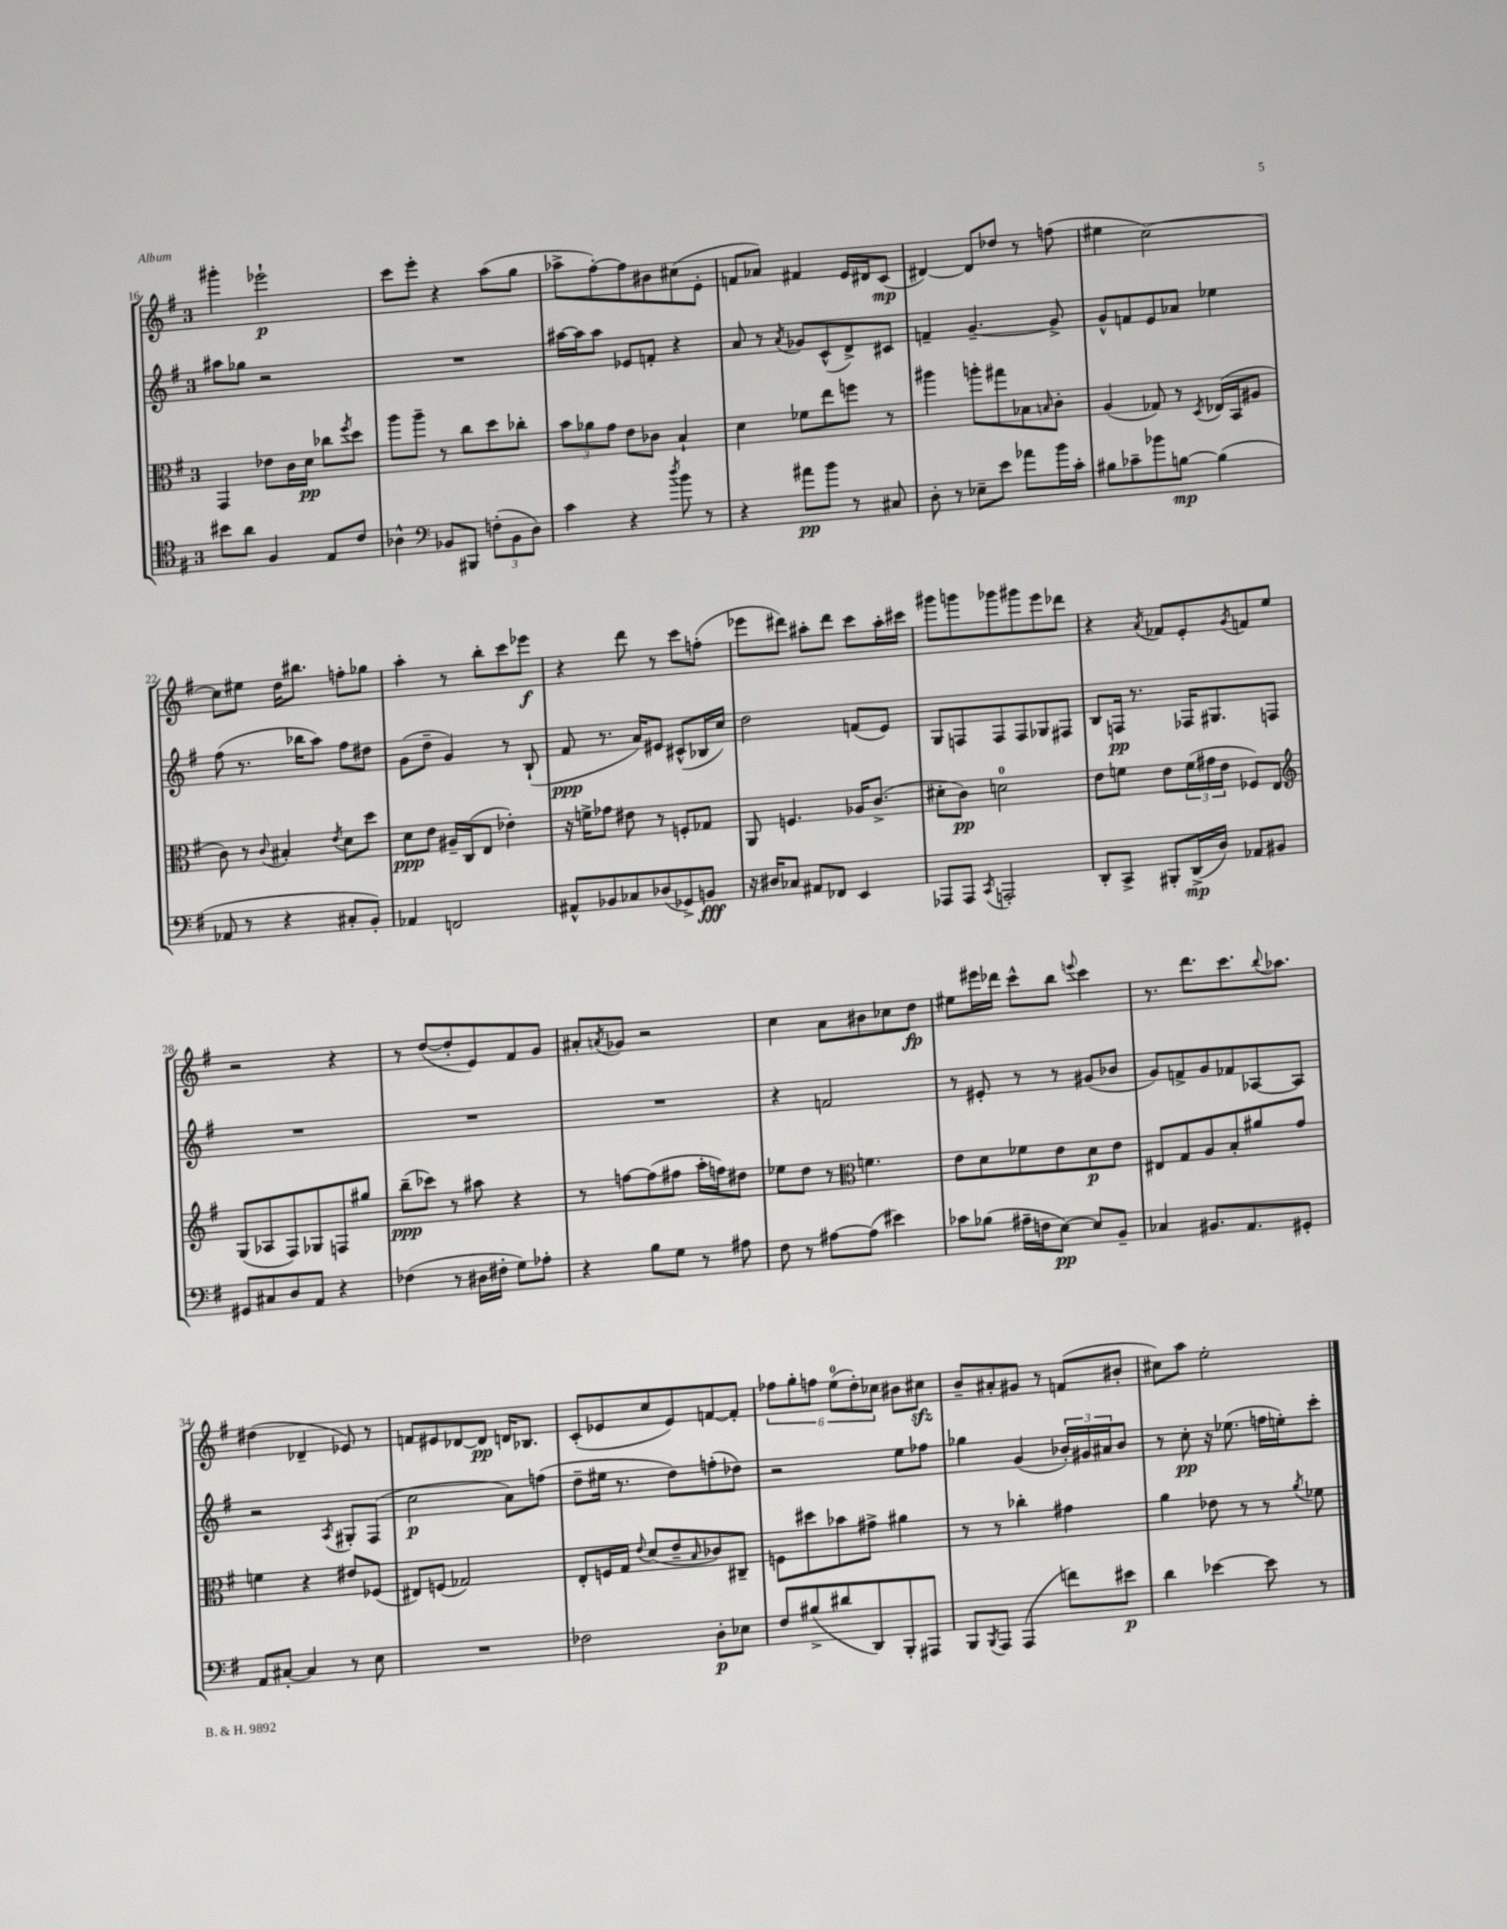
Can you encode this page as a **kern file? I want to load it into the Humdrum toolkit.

**kern	**kern	**kern	**kern
*staff4	*staff3	*staff2	*staff1
*clefC4	*clefC3	*clefG2	*clefG2
*k[f#]	*k[f#]	*k[f#]	*k[f#]
*M3/4	*M3/4	*M3/4	*M3/4
8b#	4GG	8aa#	4ggg#'
8a	.	8gg-	.
4F#	8e-	2r	2eee-`
.	16c	.	.
.	16d	.	.
8E	8cc-	.	.
.	8qff#	.	.
8c	8dd	.	.
=	=	=	=
4A-^^	8aa	2.r	8ccc
.	8aa~	.	8eee'
*clefF4	*	*	*
8BB-	8r	.	4r
8BBB#	8cc	.	.
(12F'	8dd	.	(8aa
12BB-	.	.	.
.	8cc-'	.	8gg
12D)	.	.	.
=	=	=	=
4c	12b	[16aa#	8aa-^
.	.	16aa#]	.
.	12a-	.	.
.	.	8aa#	[8ff#')
.	12g	.	.
4r	8e	8e-	8ff#]
.	8c-	8f'	8b#
8qdd	.	.	.
8b	4B`	4r	(8cc#
8r	.	.	8e'
=	=	=	=
4r	4d	8a	8f
.	.	8r	8a-)
.	.	8qa	.
8a#	8f-	8g-	4f#
8b	8ee	(8c^^	.
8r	8ff	8d^)	16e
.	.	.	16d#
8C#	8r	8c#	(8c
=	=	=	=
8D'	4aa#	4f~	[4d#)
8r	.	.	.
8E-~	8aa'	[4.g~	8d#]
8e	8gg#	.	8dd-
8a-	8B-	.	8r
.	16qqB	.	.
16b	8c'	8g^]	(8ff
16c'	.	.	.
=	=	=	=
8B#	(4A	8g^^	4ee#
8c-~	.	8f	.
8b-	8G-)	8e	[2cc)
[8B	8r	8a-	.
.	8qD	.	.
(4B]	(16E-	4ee-	.
.	16BB	.	.
.	8A#	.	.
=	=	=	=
8AA-	8c)	(8ff#	8cc]
8r	8r	8.r	8ee#
.	8qqc	.	.
4r	4B#'	.	16dd
.	.	16bb-	8.bb#
.	.	8aa)	.
.	8qe	.	.
8C#'	8d	8ff#	8ff'
8BB')	8dd	8dd#	8gg-
=	=	=	=
4AA-	8d	(8g	4aa'
.	8e	8dd~	.
2FF	16A#~	4g)	8r
.	(16C	.	.
.	8E	.	8bb'
.	4e-')	8r	8ccc
.	.	(8B`	8eee-
=	=	=	=
8AA#^^	16r	8f#	4r
.	16f^	.	.
8BB-	8g-	8.r	.
8C-	8e#	.	8ddd
.	.	16a)	.
(8D-	8r	8e#	8r
8GG-^)	8F'	(8c#^^	8ccc
8BB	8G-	16B-	(8ff'
.	.	16cc)	.
=	=	=	=
16r	8AA	2dd	8eee-
16D#	.	.	.
8C-	4.F	.	8ddd#)
8AA#	.	.	8aa#'
8FF-	.	.	8ddd#
4EE	16A-	(8f	8ccc
.	(8.c^	.	.
.	.	8e)	16aa#'
.	.	.	16ccc#
=	=	=	=
8AAA-	8d#'	8G	8ggg#
8AAA-	8c)	8F	8ggg
8qCC	.	.	.
2AAA'	2d	8F	8ggg-
.	.	8F	8ggg#
.	.	8G-	8eee
.	.	8F#	8ddd-
=	=	=	=
8DD'	8e	8B	4r
8CC^	8f	16F	.
.	.	8.r	.
.	.	.	8qa
8BBB#'	8e	.	8f-
(16DD^	(24f	16F-	8e'
.	24g#	.	.
16D)	.	8.G#	.
.	24e	.	.
.	.	.	8qg
8AA-	8F-)	.	8f
8BB#	8E	8F	8ee
=	=	=	=
*	*clefG2	*	*
8GG#	(8G	2.r	2r
8C#	8A-	.	.
8D	8F#)	.	.
8AA	8G-	.	.
4r	8F	.	4r
.	8gg#	.	.
=	=	=	=
(4F-	(8bb~	2.r	8r
.	8ccc-)	.	([8dd
8r	8r	.	8dd']
16D#	8aa#	.	8e)
16F#'	.	.	.
8G)	4r	.	8f#
8A-'	.	.	8g
=	=	=	=
4r	8r	2.r	8a#'
.	.	.	8qa
.	[8ff	.	8g-
8B	(8ff]	.	2r
8G	8ff#	.	.
8r	16aa'	.	.
.	16ff)	.	.
8A#	8dd#	.	.
=	=	=	=
8F#	8ee-	4r	4cc
8r	8dd	.	.
[8A#	8r	2f	8a
*	*clefC3	*	*
(8A#]	4.f	.	8b#
4e#)	.	.	8cc-
.	.	.	8dd
=	=	=	=
8c-	8e	8r	8ee#
(8B-	8d	8e#'	16eee#
.	.	.	16ddd-
16A#~	8f-	8r	8ccc^^
16F	.	.	.
[8E)	8e	8r	8bb
.	.	.	8qqeee
8E]	8d	(8g#	4ccc
8BB~	8e	8b-	.
=	=	=	=
4C-	8E#	8g)	8.r
.	8G	8f^	.
.	.	.	8.ddd
8.BB#	8A	8g	.
.	8B'	8f-	8.ccc
8.AA	.	.	.
.	8a#	[8A-	.
.	.	.	8qqbb
.	.	.	8.aa-
8GG#'	8g	8A-]	.
=	=	=	=
8AA	4f	2r	(4dd#
[8C#'	.	.	.
4C#]	4r	.	4d-~
.	.	8qA	.
8r	8e#	8G#'	8e-)
8E	(8F-	(8F#	8r
=	=	=	=
2.r	8E#)	2cc	8f
.	(8F	.	8e#
.	2G-)	.	[8d-
.	.	.	8d-]
.	.	8a)	16d
.	.	.	8.B-
.	.	(8ff	.
=	=	=	=
2F-	8E'	8dd~	(8c'
.	16F	16ee#	8e-
.	16G	8.r	.
.	8qqe	.	.
.	(8d	.	8cc
.	8e~	8dd)	8e-)
.	16qqB	.	.
8D'	8c-)	(8ff'	[8f
8E-	8C#~	8dd-)	8f']
=	=	=	=
8F#	8F	2r	12ff-
.	.	.	12gg'
(8B#^	8dd#	.	.
.	.	.	12ff
8d#	8b-	.	(12ee
.	.	.	12dd')
8DD)	8g#^	.	.
.	.	.	12cc-
8BBB'	4a#	8ee	8b#
8AAA#	.	8ff-	8cc#
=	=	=	=
8BBB	8r	4gg-	8b~
8qBBB	.	.	.
8AAA	8r	.	8a#'
(4AAA	4cc-'	(4g	8g#
.	.	.	8r
8f)	4g#	24b-')	(8f
.	.	24g#	.
.	.	24a#	.
8e#	.	8b-	8b#'
=	=	=	=
4d	4a	8r	8cc#)
.	.	8cc'	8aa
[4e-	8e-	16r	2ee'
.	.	(8.ee-	.
.	8r	.	.
8e-]	8r	16ff	.
.	.	16ee')	.
.	8qa	.	.
8r	8f-	8ccc'	.
==	==	==	==
*-	*-	*-	*-
